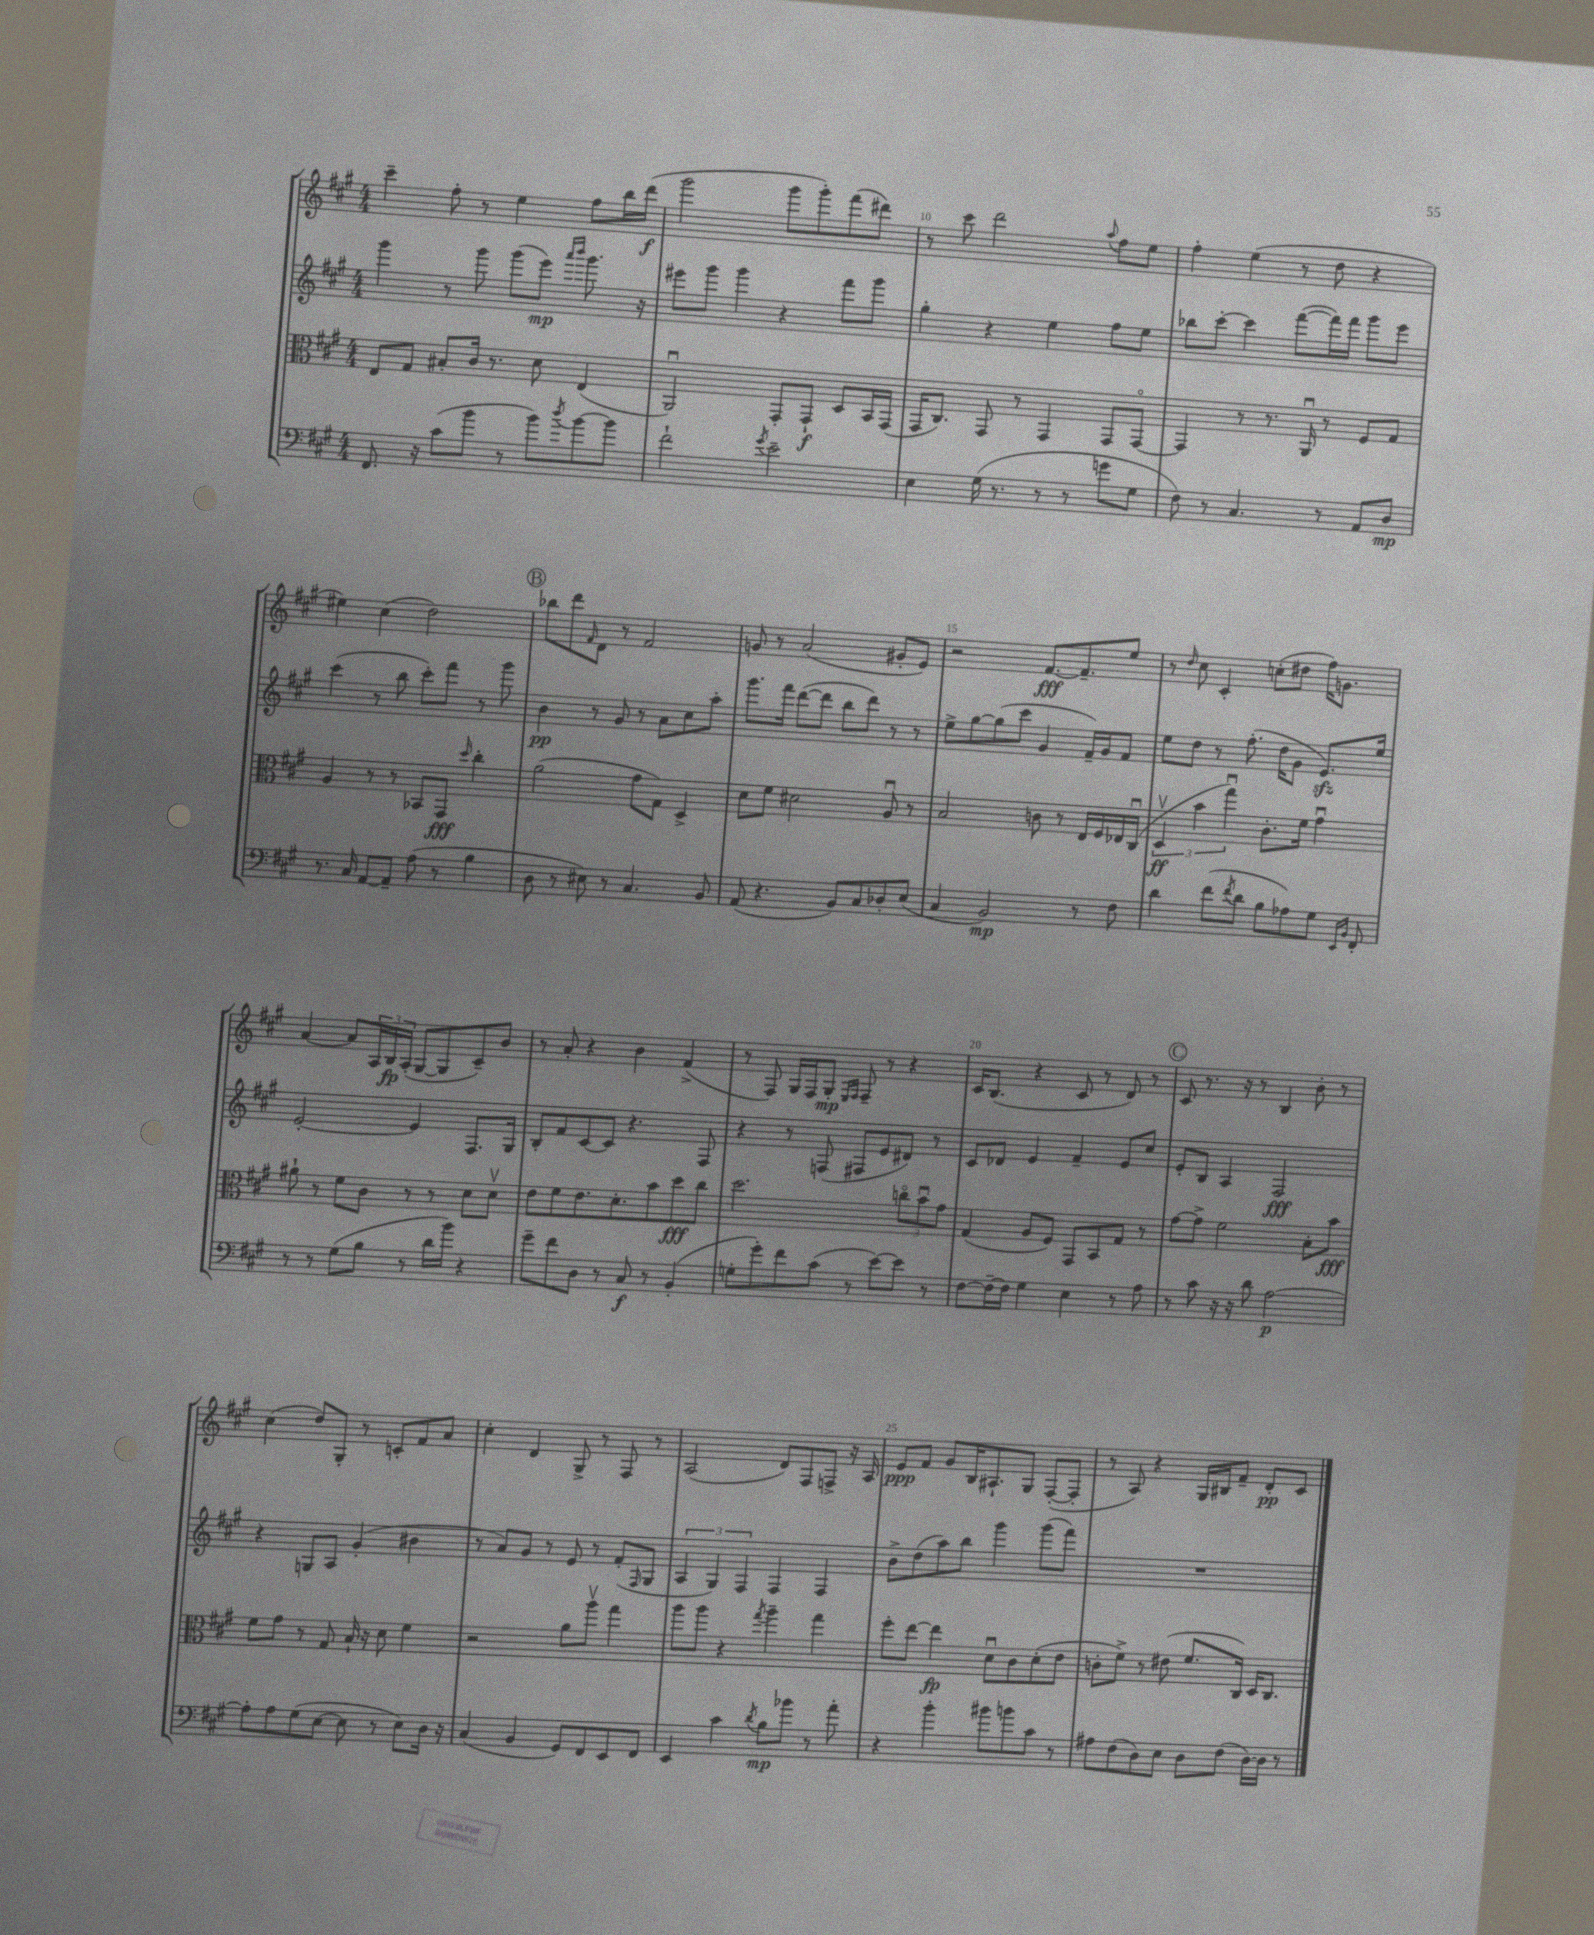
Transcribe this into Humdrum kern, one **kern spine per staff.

**kern	**dynam	**kern	**dynam	**kern	**dynam	**kern	**dynam
*part4	*part4	*part3	*part3	*part2	*part2	*part1	*part1
*staff4	*staff4	*staff3	*staff3	*staff2	*staff2	*staff1	*staff1
*clefF4	*	*clefC3	*	*clefG2	*	*clefG2	*
*k[f#c#g#]	*	*k[f#c#g#]	*	*k[f#c#g#]	*	*k[f#c#g#]	*
*M4/4	*	*M4/4	*	*M4/4	*	*M4/4	*
=8	=8	=8	=8	=8	=8	=8	=8
8.FF#/	.	8E/L	.	4ggg#\	.	4ccc#~\	.
.	.	8G#/J	.	.	.	.	.
16r	.	.	.	.	.	.	.
(8c#\L	.	8B#X'/L	.	8r	.	8ff#'\	.
8b\J	.	16c#/Jk	.	8ggg#\	.	8r	.
.	.	8.r	.	.	.	.	.
8r	.	.	.	(8ggg#\L	.	4ee\	.
8b\L)	.	8d\	.	8eee\J)	mp	.	.
.	.	.	.	16qqaaa/LL	.	.	.
8qdd/	.	.	.	16qqbbb/JJ	.	.	.
[8b\	.	(4E/	.	8.ggg#\	.	8ff#\L	.
8b\J]	.	.	.	.	.	16bb\L	.
.	.	.	.	16r	.	(16ddd\JJ	f
=9	=9	=9	=9	=9	=9	=9	=9
2f#`\	.	2AAu/)	.	8eee#X\L	.	2ggg#\	.
.	.	.	.	8ggg#\J	.	.	.
.	.	.	.	4ggg#\	.	.	.
8qg#/	.	.	.	.	.	.	.
2e~\	.	8GG#'/L	.	4r	.	8ggg#\L	.
.	.	8GG#`/J	f	.	.	8ggg#'\)	.
.	.	8D/L	.	8fff#\L	.	(8fff#\	.
.	.	16BB/L	.	8ggg#\J	.	8ddd#X\J)	.
.	.	(16GG#/JJ	.	.	.	.	.
=10	=10	=10	=10	=10	=10	=10	=10
4E\	.	16GG#/KL	.	4gg#'\	.	8r	.
.	.	8.C#/J)	.	.	.	.	.
.	.	.	.	.	.	8ccc#\	.
(16G#\	.	8GG#/	.	4r	.	2ddd\	.
8.r	.	.	.	.	.	.	.
.	.	8r	.	.	.	.	.
8r	.	4GG#/	.	4ee\	.	.	.
8r	.	.	.	.	.	.	.
.	.	.	.	.	.	8qqaa/	.
8gn\L	.	8GG#/L	.	8ff#\L	.	8ff#\L	.
8G#\J	.	[8GG#/J	.	8ee\J	.	8ee\J	.
=11	=11	=11	=11	=11	=11	=11	=11
8F#\)	.	4GG#/]	.	8bb-X\L	.	4ff#'\	.
8r	.	.	.	[8ccc#'\J	.	.	.
4.C#/	.	8r	.	4ccc#\]	.	(4ee\	.
.	.	8.r	.	.	.	.	.
.	.	.	.	([8fff#\L	.	8r	.
.	.	16AAu/	.	.	.	.	.
8r	.	8r	.	16fff#\L])	.	8dd\	.
.	.	.	.	16fff#\JJ	.	.	.
8AA/L	.	8F#/L	.	8ggg#\L	.	4r	.
8D/J	mp	8G#/J	.	8eee\J	.	.	.
!!LO:LB:g=z
=12	=12	=12	=12	=12	=12	=12	=12
8.r	.	4A/	.	(4ccc#\	.	4ee#X\)	.
16C#/	.	.	.	.	.	.	.
[8AA/L	.	8r	.	8r	.	(4cc#\	.
8AA~/J]	.	8r	.	8bb\	.	.	.
(8A\	.	8BB-X/L	.	8ccc#'\L)	.	2dd\)	.
8r	.	8GG#/J	fff	8fff#\J	.	.	.
.	.	16qqdd/	.	.	.	.	.
4B\	.	4cc#'\	.	8r	.	.	.
.	.	.	.	8ggg#\	.	.	.
!!LO:REH:place=s1:t=B
=13	=13	=13	=13	=13	=13	=13	=13
8D\	.	(2a\	.	4b\	pp	8bb-X\L	.
8r	.	.	.	.	.	8ddd\	.
.	.	.	.	.	.	16qqf#/	.
8E#X\)	.	.	.	8r	.	8d\J	.
8r	.	.	.	8g#/	.	8r	.
4.C#/	.	8g#\L	.	8r	.	2f#/	.
.	.	8G#\J)	.	8a\L	.	.	.
.	.	4D^/	.	8cc#\	.	.	.
8BB/	.	.	.	8aa'\J	.	.	.
=14	=14	=14	=14	=14	=14	=14	=14
(8AA/	.	8d\L	.	8.ggg#\L	.	8gn/	.
4.r	.	8f#\J	.	.	.	8r	.
.	.	.	.	16fff#\Jk	.	.	.
.	.	2d#X\	.	([8ddd\L	.	(2a/	.
.	.	.	.	8ddd\J]	.	.	.
8BB/L)	.	.	.	8bb\L	.	.	.
8C#/	.	.	.	8ddd\J)	.	.	.
8D-X'/	.	8Au/	.	8r	.	8g#X'/L	.
(8E/J	.	8r	.	8r	.	8e/J)	.
=15	=15	=15	=15	=15	=15	=15	=15
4C#/	.	2B/	.	8ee^\L	.	2r	.
.	.	.	.	[8gg#\	.	.	.
2BB/)	mp	.	.	(8gg#\]	.	.	.
.	.	.	.	8ccc#\J	.	.	.
.	.	8cn\	.	4g#/	.	[8.f#/L	fff
.	.	8r	.	.	.	.	.
.	.	.	.	.	.	8.f#~/]	.
8r	.	16E/LL	.	16f#~/LL)	.	.	.
.	.	16F#/	.	16g#/J	.	.	.
8F#\	.	16E-X/	.	8f#/J	.	8ee/J	.
.	.	(16C#u/JJ	.	.	.	.	.
=16	=16	=16	=16	=16	=16	=16	=16
4d\	.	6Dv/	ff	8ee\L	.	8r	.
.	.	.	.	.	.	16qqdd/	.
.	.	.	.	8dd\J	.	8cc#\	.
.	.	6b\	.	.	.	.	.
(8f#\L	.	.	.	8r	.	4c#'/	.
.	.	6gg#u\)	.	.	.	.	.
8qf#/	.	.	.	.	.	.	.
8d\J	.	.	.	(8.ff#'\	.	.	.
8B\L	.	8.c#'\L	.	.	.	(8ccn'\L	.
.	.	.	.	16dd\KL	.	.	.
8A-X\)	.	.	.	8g#\J	.	8dd#X\J	.
.	.	16f#\Jk	.	.	.	.	.
8G#\J	.	4g#u\	.	8.ezz/L)	.	16ff#\KL)	.
.	.	.	.	.	.	8.gn\J	.
16qqEE/LL	.	.	.	.	.	.	.
16qqBB/JJ	.	.	.	.	.	.	.
8FF#'/	.	.	.	.	.	.	.
.	.	.	.	16ee/Jk	.	.	.
!!LO:LB:g=z
=17	=17	=17	=17	=17	=17	=17	=17
8r	.	8a#X`\	.	[2e'/	.	[4a/	.
8r	.	8r	.	.	.	.	.
(8G#\L	.	8f#\L	.	.	.	8a/L]	.
8B\J	.	8c#\J	.	.	.	24A/L	.
.	.	.	.	.	.	24B/	fp
.	.	.	.	.	.	(24A'/JJ	.
8r	.	8r	.	4e/]	.	[8G#/L	.
16d\LL	.	8r	.	.	.	8G#/]	.
16b\JJ)	.	.	.	.	.	.	.
4r	.	8d\L	.	8.F#/L	.	8c#~/)	.
.	.	8dv\J	.	.	.	8b/J	.
.	.	.	.	16G#/Jk	.	.	.
=18	=18	=18	=18	=18	=18	=18	=18
8g#~\L	.	8e\L	.	8B'/L	.	8r	.
8f#\	.	8f#\	.	8f#/	.	8a'/	.
8D\J	.	8.e\	.	[8c#/	.	4r	.
8r	.	.	.	8c#/J]	.	.	.
.	.	8.d'\	.	.	.	.	.
8C#/	f	.	.	4.r	.	4b\	.
8r	.	8b\	.	.	.	.	.
(4BB'/	.	8dd\	fff	.	.	(4f#^/	.
.	.	8cc#\J	.	8F#/	.	.	.
=19	=19	=19	=19	=19	=19	=19	=19
8Gn'\L	.	2.dd\	.	4r	.	8r	.
8g#'\)	.	.	.	.	.	8F#/)	.
8f#\	.	.	.	8r	.	16G#/LL	.
.	.	.	.	.	.	16F#/J	.
(8c#\J	.	.	.	(8Fn/	.	8G#'/J	mp
.	.	.	.	.	.	16qqE/LL	.
.	.	.	.	.	.	16qqF#/JJ	.
8r	.	.	.	8F#X/L	.	8F#~/	.
[8e\L)	.	.	.	8e/	.	8r	.
8e\J]	.	12ccn\L	.	8d#X/J)	.	4r	.
.	.	12bu\	.	.	.	.	.
8r	.	.	.	8r	.	.	.
.	.	12g#\J	.	.	.	.	.
=20	=20	=20	=20	=20	=20	=20	=20
[8F#\L	.	(4G#/	.	8c#/L	.	16c#/KL	.
.	.	.	.	.	.	(8.B/J	.
16F#~\L_	.	.	.	8d-X/J	.	.	.
16F#\JJ]	.	.	.	.	.	.	.
4G#\	.	8A/L	.	4e/	.	4r	.
.	.	8F#/J)	.	.	.	.	.
4E\	.	8GG#/L	.	4f#~/	.	8c#/	.
.	.	8BB/	.	.	.	8r	.
8r	.	8G#/J	.	8e/L	.	8d/)	.
8A\	.	8r	.	8cc#/J	.	8r	.
!!LO:REH:place=s1:t=C
=21	=21	=21	=21	=21	=21	=21	=21
8r	.	[8g#\L	.	8e'/L	.	8c#/	.
8c#\	.	8g#^\J]	.	8B/J	.	8.r	.
16r	.	2f#\	.	4A/	.	.	.
16r	.	.	.	.	.	16r	.
8d\	.	.	.	.	.	8r	.
[2A\	p	.	.	2F#/	fff	4B/	.
.	.	8B'\L	.	.	.	8b'\	.
.	.	8b\J	fff	.	.	8r	.
!!LO:LB:g=z
=22	=22	=22	=22	=22	=22	=22	=22
8A'\L]	.	8f#\L	.	4r	.	(4cc#\	.
8A\	.	8g#\J	.	.	.	.	.
(8G#\	.	8r	.	8Gn/L	.	8dd/L)	.
[8E\J	.	8G#/	.	8A/J	.	8G#'/J	.
8E\]	.	16B`/	.	(4g#'/	.	8r	.
.	.	16r	.	.	.	.	.
8r	.	8d\	.	.	.	8cn'/L	.
8E\L)	.	4f#\	.	4b#X\	.	8f#/	.
16D\Jk	.	.	.	.	.	8a/J	.
16r	.	.	.	.	.	.	.
=23	=23	=23	=23	=23	=23	=23	=23
(4C#/	.	2r	.	8r	.	4cc#'\	.
.	.	.	.	8a/L)	.	.	.
4BB/	.	.	.	8g#/J	.	4d/	.
.	.	.	.	8r	.	.	.
8GG#/L)	.	8a\L	.	8e/	.	8G#^/	.
8FF#/	.	8aav\J	.	8r	.	8r	.
8EE/	.	4gg#\	.	(8f#'/L	.	8F#/	.
.	.	.	.	16qqF#/	.	.	.
8FF#/J	.	.	.	8G#/J	.	8r	.
=24	=24	=24	=24	=24	=24	=24	=24
4EE/	.	8aa\L	.	6A/	.	(2A/	.
.	.	8aa\J	.	.	.	.	.
.	.	.	.	6G#/)	.	.	.
4c#\	.	4r	.	.	.	.	.
.	.	.	.	6F#/	.	.	.
8qd/	.	8qgg#/	.	.	.	.	.
8B\L	mp	4aa~\	.	4F#/	.	8d/L)	.
8b-X\J	.	.	.	.	.	8F#/	.
8r	.	4gg#\	.	4F#/	.	8Fn^/J	.
8a'\	.	.	.	.	.	16r	.
.	.	.	.	.	.	16A/	.
=25	=25	=25	=25	=25	=25	=25	=25
4r	.	8ff#'\L	.	8b^\L	.	8e/L	ppp
.	.	[8ee\J	.	(8dd\	.	8f#/J	.
4b'\	.	4ee\]	fp	8aa\)	.	8g#/L	.
.	.	.	.	8bb\J	.	16B/K	.
.	.	.	.	.	.	8.A#X`/	.
8b#X\L	.	8du\L	.	4ggg#\	.	.	.
8bn\	.	8c#\	.	.	.	8G#/J	.
8c#\J	.	(8d'\	.	(8ggg#\L	.	([8F#'/L	.
8r	.	8e\J	.	8fff#\J)	.	8F#'/J]	.
=26	=26	=26	=26	=26	=26	=26	=26
8A#X\L	.	8cn'\L	.	1r	.	8r	.
(8F#\	.	8f#^\J)	.	.	.	8A/)	.
8D\)	.	8r	.	.	.	4r	.
8E\J	.	(8e#X\	.	.	.	.	.
8D\L	.	8.f#/L	.	.	.	16G#/LL	.
.	.	.	.	.	.	16B#X/J	.
(8F#\J	.	.	.	.	.	8f#~/J	.
.	.	16C#/Jk)	.	.	.	.	.
[16D\LL)	.	16D/KL	.	.	.	8d'/L	pp
16D\JJ]	.	8.C#/J	.	.	.	.	.
8r	.	.	.	.	.	8c#/J	.
==	==	==	==	==	==	==	==
*-	*-	*-	*-	*-	*-	*-	*-
